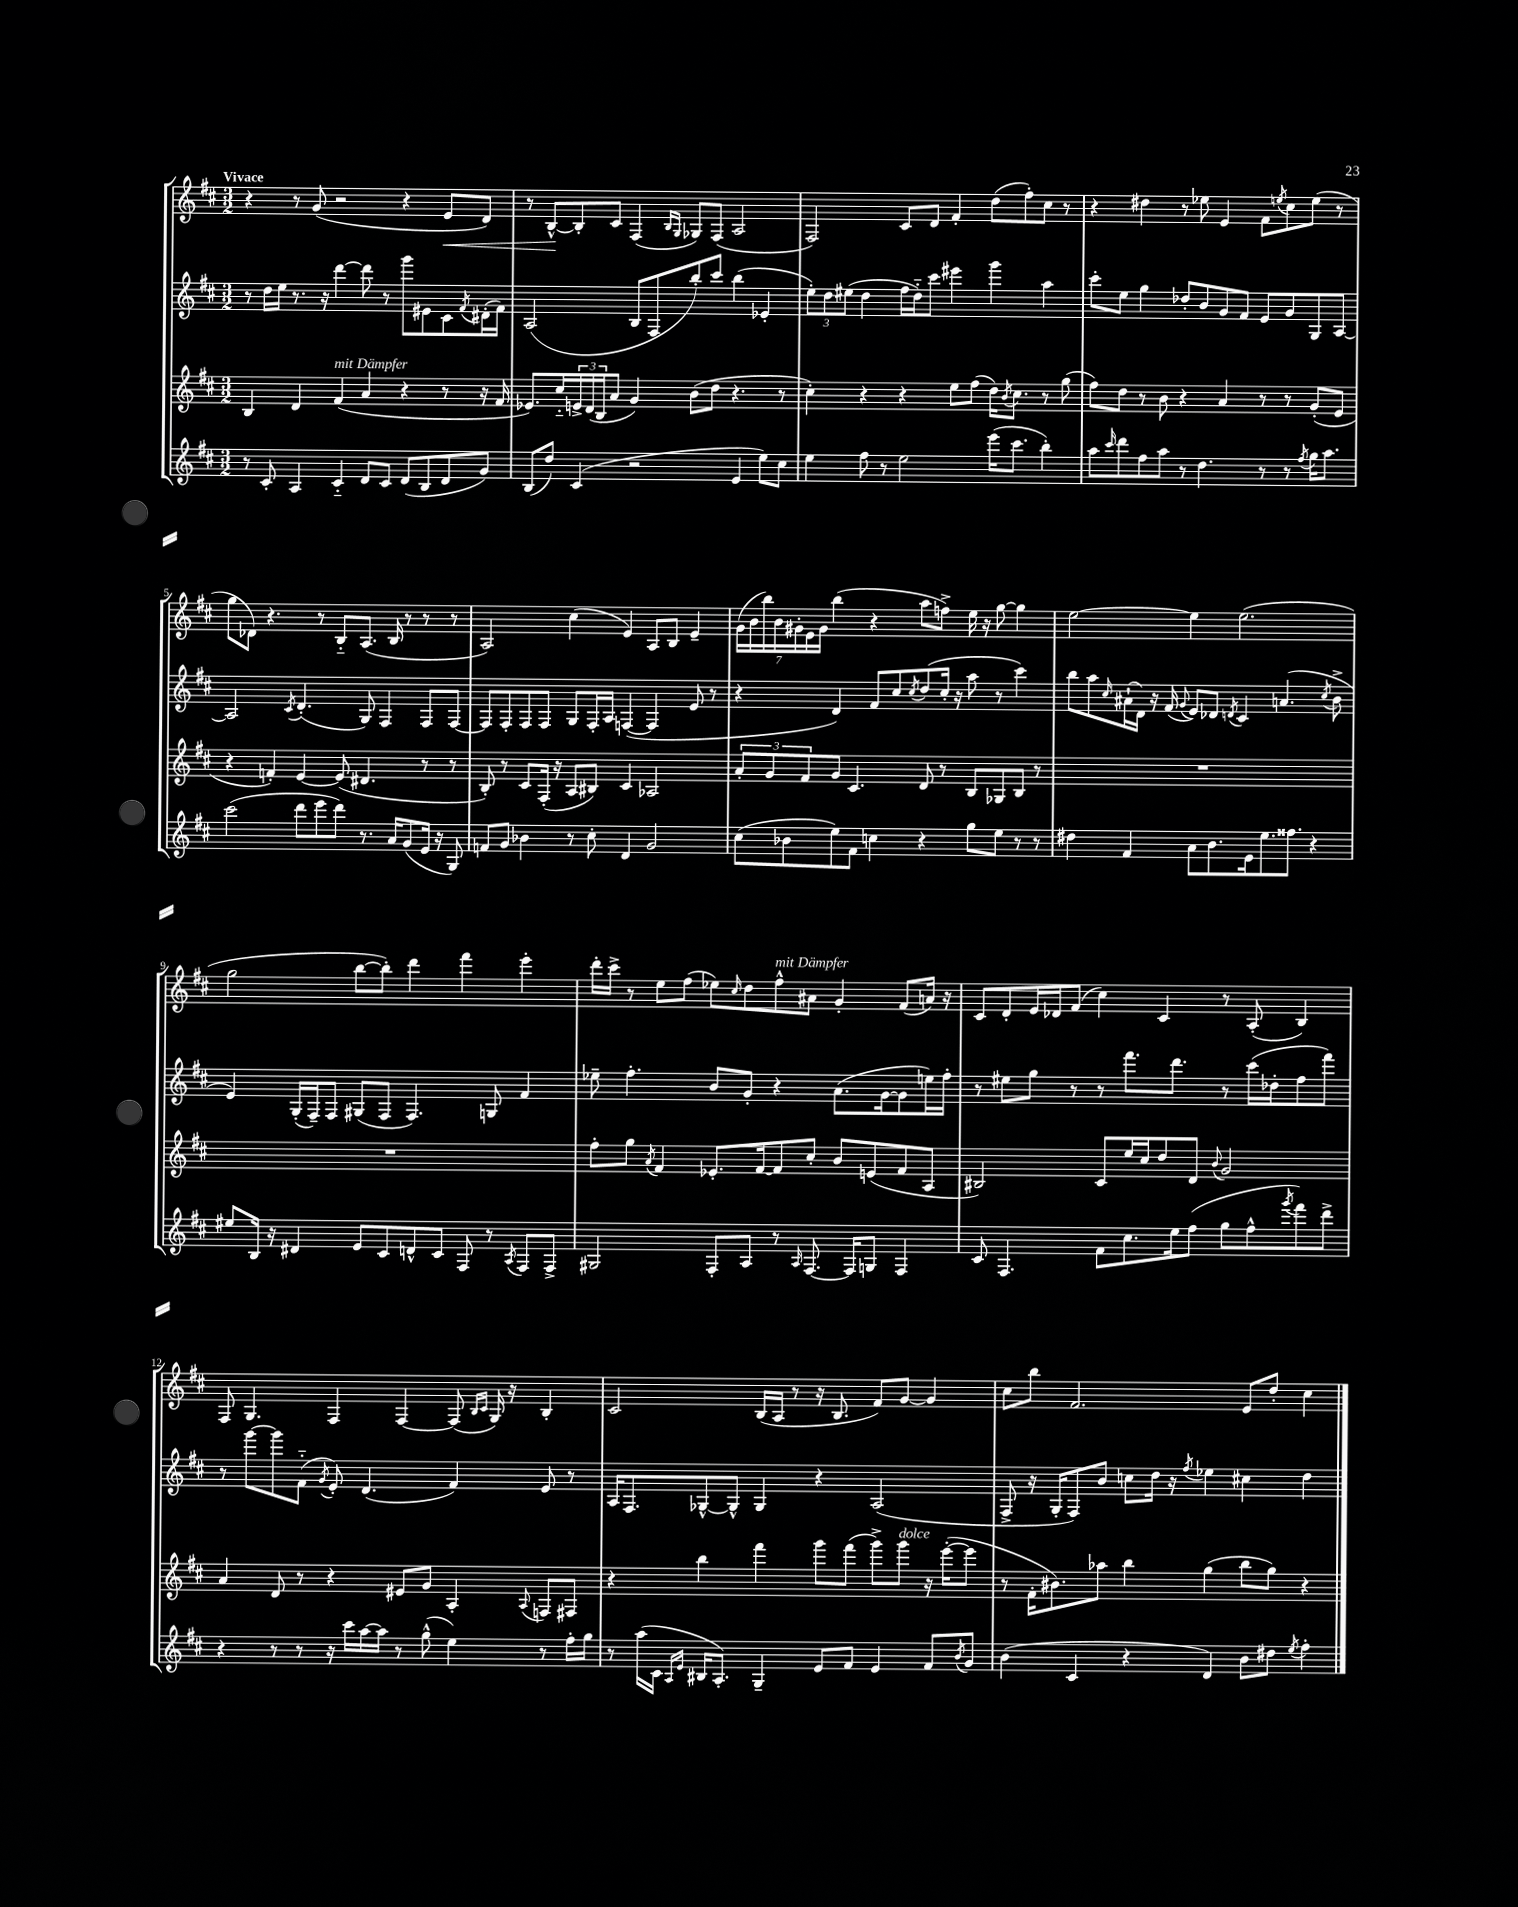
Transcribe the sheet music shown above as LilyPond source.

<<
\new StaffGroup <<
\new Staff = "s0" {
    \clef treble \key d \major \numericTimeSignature \time 3/2 \tempo "Vivace"
    r4 r8 g'8( r2 r4 e'8\< d'8) |
    r8 b8~-^\! b8-. cis'8 fis4( \grace { b16 g16 } ges8) fis8( a2 |
    fis2) cis'8 d'8 fis'4-. d''8( fis''8-.) cis''8 r8 |
    r4 dis''4 r8 ees''8 e'4 fis'8 \acciaccatura { e''8 } cis''8 e''8( r8 |
    g''8 des'8) r4. r8 b8-_ a8.( b16 r8 r8 r8 |
    a2) cis''4( e'4) a8 b8 e'4-- |
    \tuplet 7/4 { g'16( b'16 b''16) b'16 gis'16-. e'16 gis'16 } b''4( r4 a''8 f''8->) e''16 r16 g''8~ g''4 |
    e''2~ e''4 e''2.( |
    g''2 b''8~ b''8-.) d'''4 fis'''4 e'''4-. |
    d'''16-. cis'''16-> r8 e''8 fis''8( ees''8) \grace { cis''16 } d''8 fis''8-^^\markup { \italic "mit Dämpfer" } ais'8 g'4-. fis'8( a'16) r16 |
    cis'8 d'8-. e'16 des'16 fis'8( cis''4) cis'4 r8 a8-.( b4) |
    fis8 g4. fis4 fis4~ fis8( \grace { b16 cis'16 } g16) r16 b4-. |
    cis'2 b16( a16 r8 r16 b8. fis'8) g'8~ g'4 |
    cis''8 b''8 fis'2. e'8 d''8-. cis''4 \bar "|." |
}
\new Staff = "s1" {
    \clef treble \key d \major \numericTimeSignature \time 3/2
    r8 d''16 e''16 r8. r16 d'''4~ d'''8 r8 g'''8 eis'8 cis'8 \acciaccatura { fis'8 } dis'16-.( fis'16) |
    a2( b8 fis8 b''8-.) cis'''8 b''4( ees'4-. |
    \tuplet 3/2 { e''8-.) d''8 eis''8( } d''4 fis''16 d''16-_) cis'''8 eis'''4 g'''4 a''4 |
    cis'''8-. e''8 g''4 des''8-. b'8 g'8 fis'8 e'8 g'8 g8 a8~ |
    a2 \acciaccatura { cis'8 } d'4.-.( g8) fis4 fis8 fis8~ |
    fis8 fis8-. fis8 fis8 g8 fis16-. a16 f4~( f4 e'8 r8 |
    r4 d'4) fis'8 cis''8 \acciaccatura { cis''8 } d''8( cis''16-. r16 a''8 r8 cis'''4) |
    b''8 a''8 \grace { cis''16 } ais'16-!( d'16) r16 fis'16( \appoggiatura { g'8 } e'8) des'8 \acciaccatura { d'8 } cis'4 a'4.( \acciaccatura { cis''8 } b'8-> |
    e'4) g16-.( fis16--) fis8 gis8( fis8 fis4.) g8 fis'4 |
    ees''8-- fis''4.-. b'8 g'8-. r4 a'8.( g'16~ g'8 e''16) fis''16-. |
    r8 eis''8 g''8 r8 r8 fis'''8. d'''8. r8 cis'''16( des''16-. fis''8 fis'''8) |
    r8 g'''8~ g'''8 fis'8-_( \acciaccatura { g'8 } e'8-.) d'4.( fis'4) e'8 r8 |
    a16 fis8. ges8~-^ ges8-^ ges4 r4 a2( |
    fis8-> r16 g16-. fis8) b'8 c''8 d''16 r16 \acciaccatura { fis''8 } ees''4 cis''4 d''4 \bar "|." |
}
\new Staff = "s2" {
    \clef treble \key d \major \numericTimeSignature \time 3/2
    b4 d'4 fis'4^\markup { \italic "mit Dämpfer" }( a'4 r4 r8 r16 fis'16 |
    ees'8.) cis''16-_ \tuplet 3/2 { e'16-> d'16( b16 } a'8 g'4) b'8( d''8 r4. r8 |
    cis''4-.) r4 r4 e''8 fis''8( d''16) \acciaccatura { b'8 } cis''8. r8 g''8( |
    fis''8) d''8 r8 b'8 r4 a'4 r8 r8 g'8-.( e'8 |
    r4 f'4-.) e'4~ e'8( dis'4. r8 r8 |
    b8-.) r8 cis'8 fis16-.( r16 a8 bis8) cis'4 aes2 |
    \tuplet 3/2 { a'8-. g'8 fis'8 } g'8 cis'4. d'8 r8 b8 ges8 b8 r8 |
    R1. |
    R1. |
    fis''8-. g''8 \acciaccatura { a'8 } fis'4 ees'8.-. fis'16~ fis'8 cis''8-. b'8 e'8( fis'8 a8 |
    bis2) cis'8 e''16 cis''16 d''8 d'8 \appoggiatura { b'8 } g'2 |
    a'4 d'8 r8 r4 eis'8 g'8 a4-. \appoggiatura { a8 } f8 fis8 |
    r4 b''4 fis'''4 g'''8 fis'''8( g'''8->) g'''8^\markup { \italic "dolce" } r16 e'''16~-.( e'''8 |
    r8 fis'16-. bis'8.) aes''8 b''4 g''4( b''8 g''8) r4 \bar "|." |
}
\new Staff = "s3" {
    \clef treble \key d \major \numericTimeSignature \time 3/2
    r8 cis'8-. a4 cis'4-_ d'8 cis'8 d'8( b8 d'8 g'8) |
    b8( d''8) cis'4( r2 e'4 e''8) cis''8 |
    e''4 fis''8 r8 e''2 e'''16( cis'''8. b''4-.) |
    a''8 \grace { cis'''16 } d'''8 fis''8 a''8 r8 d''4. r8 r8 \acciaccatura { fis''8 } g''16 a''8. |
    cis'''2( d'''8 e'''8 d'''8) r8. a'16 g'8( e'16 r16 g8) |
    f'8 g'8 bes'4 r8 cis''8-. d'4 g'2 |
    cis''8( bes'8 e''8) fis'8 c''4 r4 g''8 e''8 r8 r8 |
    dis''4 fis'4 a'8 b'8. e'16 e''8. fisis''8. r4 |
    eis''8 b16 r16 dis'4 e'8 cis'8 d'8-^ cis'8 fis8 r8 \acciaccatura { a8 } fis8 fis8-> |
    gis2 fis8-. a8 r8 \grace { a16 } fis8.~ fis16 g8 fis4 |
    cis'8 fis4. fis'8 cis''8. e''16 fis''8( g''8 fis''8-^ \acciaccatura { g'''8 } fis'''8) d'''8-> |
    r4 r8 r8 r16 cis'''16 a''16~ a''16 r8 g''8-^( e''4) r8 fis''16-. g''16 |
    r8 a''16( cis'16 \grace { a16 e'16 } bis16 a8.-.) g4-- e'8 fis'8 e'4 fis'8 \acciaccatura { b'8 } g'8 |
    b'4( cis'4 r4 d'4) b'8 dis''8 \acciaccatura { e''8 } fis''4-. \bar "|." |
}
>>
>>
